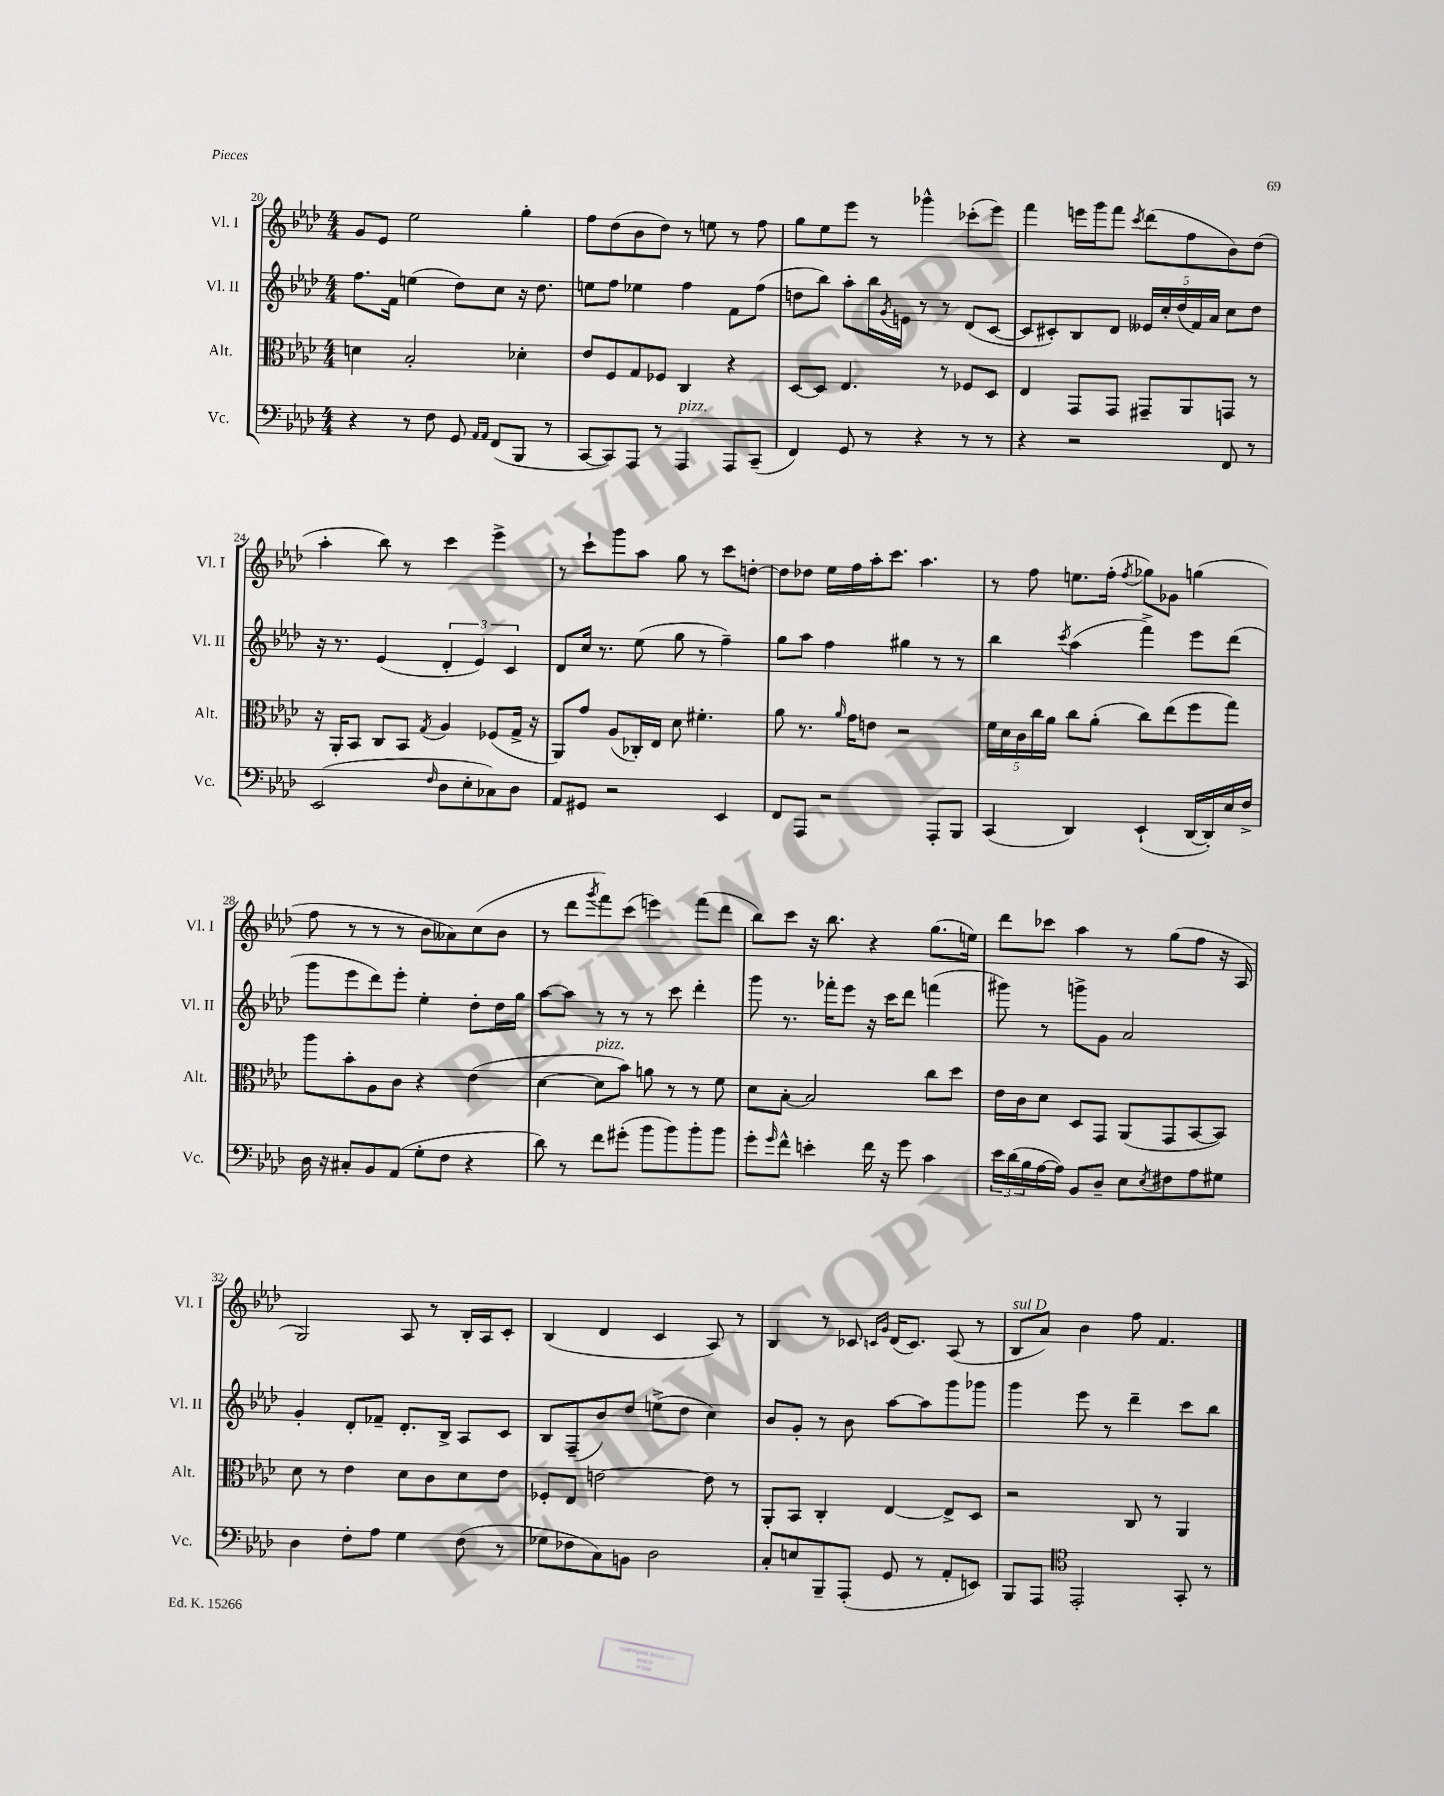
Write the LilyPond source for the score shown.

<<
\new StaffGroup <<
\new Staff = "s0" \with { instrumentName = "Vl. I" shortInstrumentName = "Vl. I" } {
    \clef treble \key aes \major \numericTimeSignature \time 4/4
    g'8 ees'8 ees''2 g''4-. |
    f''8 des''8( bes'8 des''8) r8 e''8 r8 f''8 |
    g''8 ees''8 ees'''8 r8 ges'''4-^ ces'''8-.( ees'''8) |
    f'''4 e'''16 g'''16 f'''8 \acciaccatura { c'''8 } des'''8( f''8 bes'8) des''8( |
    aes''4-. bes''8) r8 c'''4 ees'''4-> |
    r8 c'''8-! g'''8 aes''8 g''8 r8 c'''8 d''8~-. |
    d''8 des''8 ees''16 f''16 aes''16-. c'''8. aes''4. |
    r8 f''8 e''8. f''16-.( \acciaccatura { f''8 } ges''8) ges'8 g''4( |
    f''8 r8 r8 r8 bes'8 aeses'8) c''8( bes'8 |
    r8 des'''8 \acciaccatura { g'''8 } f'''8) c'''8( e'''4) f'''8( des'''8 |
    bes''8) c'''8 r16 bes''8. r4 g''8.( e''16) |
    des'''8 ces'''8 aes''4 r8 g''8( f''8 r16 aes16 |
    g2) aes8 r8 bes16-. aes16 c'8-. |
    bes4( des'4 c'4 aes8) r8 |
    bes4 r8 ces'8 \grace { c'16 g'16 } des'16( c'8.) aes8( r8 |
    bes8^\markup { \italic "sul D" } aes'8) bes'4 f''8 f'4. \bar "|." |
}
\new Staff = "s1" \with { instrumentName = "Vl. II" shortInstrumentName = "Vl. II" } {
    \clef treble \key aes \major \numericTimeSignature \time 4/4
    f''8. f'16 e''4( des''8) c''8 r16 des''8. |
    e''8 f''8 ees''4 f''4 f'8 f''8( |
    d''8 bes''8) aes''8-. bes''16 \acciaccatura { g'8 } e'16 r8 r8 des'8( c'8~ |
    c'8 cis'8-.) bes8 des'8 \tuplet 5/4 { eeses'16 c''16-. des''16( f'16) aes'16 } c''8 des''8 |
    r16 r8. ees'4( \tuplet 3/2 { des'4-. ees'4) c'4 } |
    des'8 c''16 r8. ees''8( g''8 r8 f''4--) |
    g''8 aes''8 f''4 gis''4 r8 r8 |
    bes''4 \acciaccatura { c'''8 } aes''4( f'''4->) ees'''8 des'''8( |
    g'''8 ees'''8 des'''8) ees'''8-. ees''4-. des''8-. des''16 g''16 |
    aes''8~ aes''8 r8 r8 r8 c'''8 des'''4-. |
    g'''8 r8. fes'''16-. ees'''8 r16 c'''16 des'''8 f'''4( |
    gis'''8) r8 g'''8-> g'8 aes'2 |
    g'4-. des'8-. fes'8-- des'8.-. bes16-> aes8 c'8 |
    bes8 f8--( bes'8) des''8 e''8->( des''8 c''4) |
    bes'8 g'8-. r8 bes'8 aes''8~ aes''8 g'''8 ges'''8 |
    g'''4 ees'''8 r8 des'''4-- c'''8 bes''8 \bar "|." |
}
\new Staff = "s2" \with { instrumentName = "Alt." shortInstrumentName = "Alt." } {
    \clef alto \key aes \major \numericTimeSignature \time 4/4
    d'4 bes2-. des'4-. |
    ees'8 f8 g8 fes8 c4 r4 |
    des8~ des8 ees4. r8 fes8 des8 |
    ees4 g,8 g,8 gis,8-- aes,8 g,8 r8 |
    r16 aes,16-. bes,8 c8 bes,8 \acciaccatura { g8 } aes4 fes8( g16-> r16 |
    aes,8) g'8 aes8( ces16-.) ees16 des'8 fis'4.-. |
    aes'8 r8. \grace { aes'16 } g'16 e'8 r2 |
    \tuplet 5/4 { f'16 des'16 c'16 c''16 aes'16 } c''8 aes'8-.( c''8) ees''8( f''8 g''8) |
    aes''8 bes'8-. aes8 c'8 r4 ees'4( |
    des'4~ des'8^\markup { \italic "pizz." } bes'8) a'8 r8 r8 f'8 |
    des'8 bes8~-. bes2 c''8 des''8 |
    ees'16 c'16 des'8 des8 g,8 aes,8( g,8 bes,8~ bes,8) |
    des'8 r8 ees'4 des'8 c'8 des'8 ees'8 |
    fes8-. ees8 e'2~ e'8 r8 |
    aes,8-. bes,8 c4-. ees4~ ees8-> des8 |
    r2 c8 r8 aes,4 \bar "|." |
}
\new Staff = "s3" \with { instrumentName = "Vc." shortInstrumentName = "Vc." } {
    \clef bass \key aes \major \numericTimeSignature \time 4/4
    r4 r8 f8 g,8 \grace { aes,16 aes,16 } f,8( bes,,8 r8 |
    c,8~ c,8) aes,,8 r8 aes,,4^\markup { \italic "pizz." } aes,,8 c,8--( |
    f,4) g,8 r8 r4 r8 r8 |
    r4 r2 f,8 r8 |
    ees,2( \grace { f16 } des8 ees8-. ces8) des8 |
    aes,8 gis,8 r2 ees,4 |
    f,8 aes,,8 r2 aes,,8-. bes,,8 |
    c,4( des,4) ees,4-!( des,16~ des,16-.) ees16 f16-> |
    des16 r16 cis8-. bes,8 aes,8( g8-. f8 r4 |
    des'8) r8 f'8 gis'8-.( bes'8 bes'8) bes'8-. bes'8 |
    g'8-. \grace { g'16 } f'8-^ e'4-. f'16 r16 g'8 c'4 |
    \tuplet 3/2 { ees'16 des'16( bes16 } aes16~ aes16) bes,8 des8-- ees8 \acciaccatura { ees8 } fis8 aes8 gis8 |
    des4 f8-. aes8 g4 f8( r8 |
    ges8 fes8 c8) b,8 des2 |
    c8-. e8 bes,,8-- aes,,8-.( g,8 r8 aes,8-. e,8) |
    bes,,8 aes,,8 \clef tenor ees,2-. g,8-. r8 \bar "|." |
}
>>
>>
\layout { \context { \Score currentBarNumber = #20 } }
